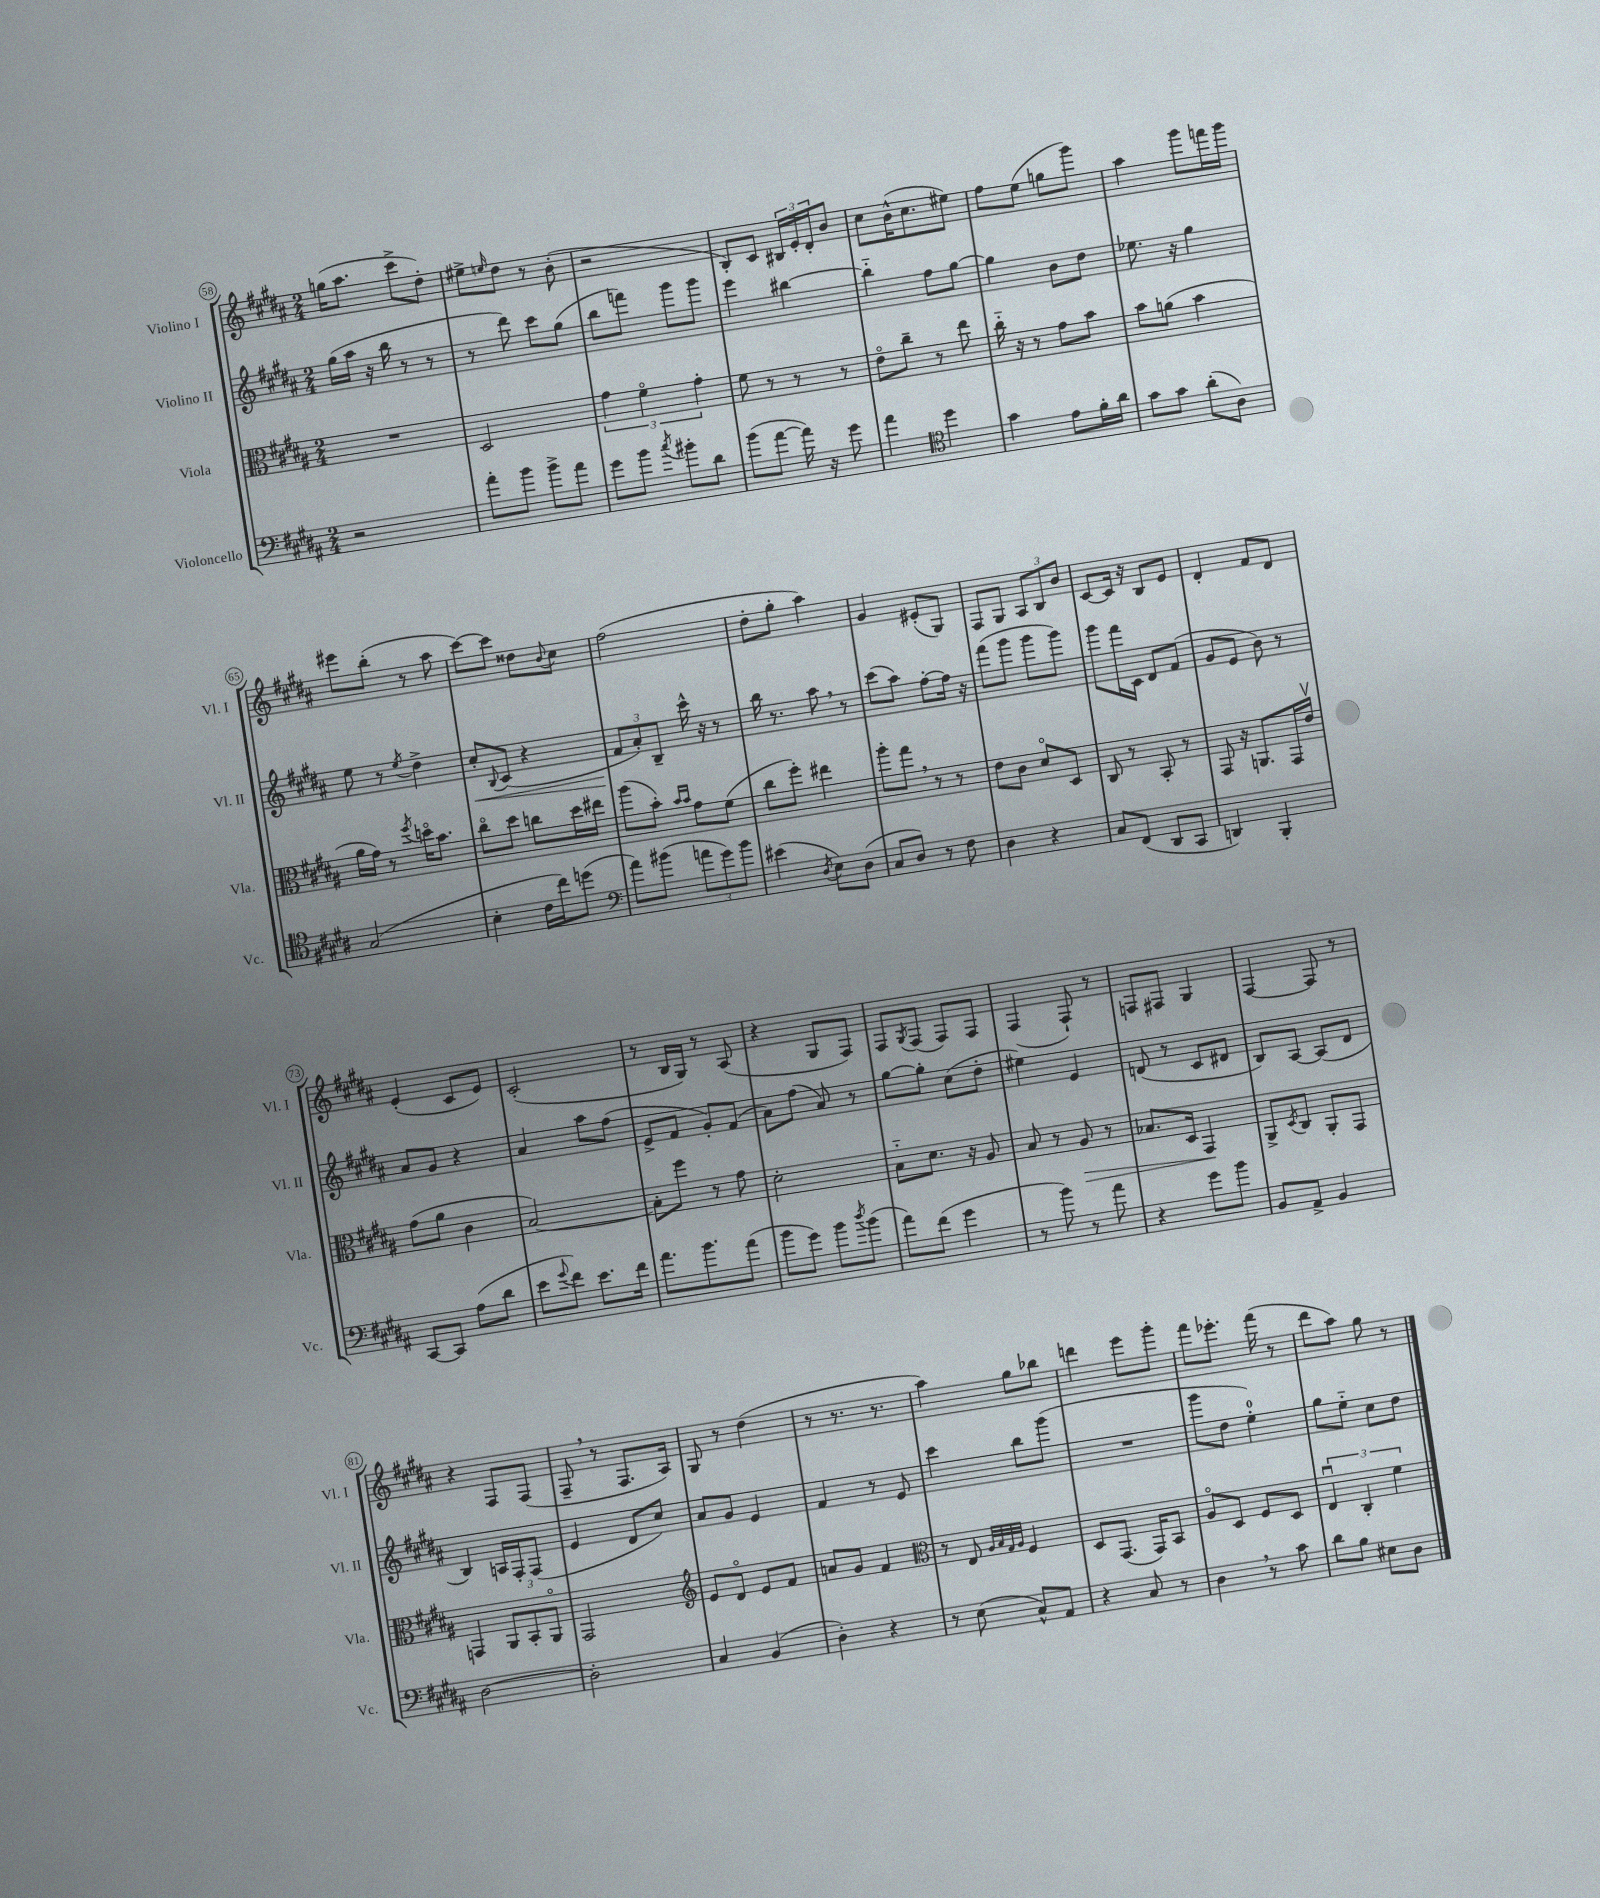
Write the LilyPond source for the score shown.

<<
\new StaffGroup <<
\new Staff = "s0" \with { instrumentName = "Violino I" shortInstrumentName = "Vl. I" } {
    \clef treble \key b \major \numericTimeSignature \time 2/4
    g''16( ais''8. cis'''8-> dis''8-.) |
    eis''8-> \grace { e''16 } dis''8 r8 b'8-.( |
    r2 |
    b8-.) cis'8 \tuplet 3/2 { bis16 e'16-. dis'16-. } b'8 |
    cis''8 b'16-^( cis''8. eis''8) |
    fis''8 e''8( g''8 gis'''8) |
    ais''4 gis'''8 f'''16 gis'''16 |
    eis'''8 b''8-.( r8 ais''8 |
    cis'''8~) cis'''8 disis''8 \appoggiatura { b'8 } cis''8 |
    fis''2( |
    dis''8-. gis''8-. ais''4) |
    gis'4 eis'8-.( gis8) |
    fis8 gis8 \tuplet 3/2 { ais8 b8 b'8 } |
    cis'8~ cis'16 r16 b8 e'8 |
    dis'4-. fis'8 dis'8 |
    e'4-.( cis'8 e'8) |
    cis'2-.( |
    r8 b16 gis16) r8 ais8( |
    r4 gis8 fis8) |
    fis8 \acciaccatura { gis8 } fis8( fis8) fis8 |
    fis4( fis8-!) r8 |
    f8 fis8 gis4 |
    fis4~ fis8 r8 |
    r4 fis8 fis8( |
    fis8-- \breathe r8 fis8. ais16) |
    gis8 r8 dis''4( |
    r8 r8. r8. |
    ais''4) gis''8 bes''8 |
    d'''4 e'''8 gis'''8-. |
    fis'''8 ees'''8.-. fis'''16( r8 |
    dis'''8 ais''8) gis''8 r8 \bar "|." |
}
\new Staff = "s1" \with { instrumentName = "Violino II" shortInstrumentName = "Vl. II" } {
    \clef treble \key b \major \numericTimeSignature \time 2/4
    gis''16( ais''16 r16 b''16 r8 r8 |
    r8 dis'''8) cis'''8 gis''8( |
    b''8 f'''8) gis'''8 gis'''8 |
    e'''4 bis''4~ |
    bis''4-_ fis''8 gis''8~ |
    gis''4 b'8 dis''8 |
    ees''8. r16 gis''4 |
    e''8 r8 \acciaccatura { e''8 } dis''4-> |
    cis''8-.\< \appoggiatura { b8 } cis'8( r4 |
    \tuplet 3/2 { fis'8\! ais'8-.) b8-- } cis'''16-^ r16 r8 |
    b''16 r8. ais''8 \breathe r8 |
    cis'''8( ais''8) fis''8~-. fis''16 r16 |
    fis'''8( gis'''8 gis'''8 gis'''8) |
    gis'''8 fis'''16 cis'16 dis'8 fis'8( |
    gis'8 e'8 b'8) r8 |
    ais'8 gis'8 r4 |
    ais'4 ais''8 fis''8( |
    e'8-> fis'8 gis'8-.) fis'8( |
    ais'8) fis''8( ais'8) r8 |
    gis''8~ gis''8-. cis''8( dis''8-. |
    eis''4) e'4 |
    d'8( r8 cis'8 dis'8 |
    b8) ais8~ ais8( dis'8 |
    b4) a16 fis16-. fis8( |
    e'4 dis'8 cis''8) |
    ais'8 gis'8 e'4 |
    fis'4 r8 e'8 |
    cis'''4 b''8 gis'''8( |
    R2 |
    gis'''8 dis''8 e''4-0-.) |
    gis''8 e''8-_ cis''8 dis''8 \bar "|." |
}
\new Staff = "s2" \with { instrumentName = "Viola" shortInstrumentName = "Vla." } {
    \clef alto \key b \major \numericTimeSignature \time 2/4
    R2 |
    dis2 |
    \tuplet 3/2 { gis'4 fis'4\flageolet gis'4-. } |
    fis'8 r8 r8 r8 |
    e'8\flageolet cis''8-- r8 e''8 |
    cis''16-_ r16 r8 gis'8 b'8 |
    b'8 a'8( b'4 |
    ais'16 gis'16) r8 \acciaccatura { fis''8 } d''16\flageolet b'8. |
    cis''8\flageolet dis''8 c''8 dis''16 eis''16 |
    ais''8( b'8-.) \grace { b'16 b'16 } gis'8 fis'8( |
    cis''8 fis''8-.) eis''4 |
    ais''8-. gis''8 \breathe r8 r8 |
    e'8 cis'8 dis'8\flageolet dis8 |
    cis8 r8 b,8-. r8 |
    gis,8 r16 a,8. gis,16 e'16\upbow |
    gis'8( ais'8 cis'4 |
    b2~) |
    b8-. fis''8 r8 gis'8 |
    dis'2-. |
    b8-_ dis'8. r16 ais8 |
    b8 r8 ais8\> r8 |
    bes8. dis16 gis,4\! |
    ais,8-> \acciaccatura { dis8 } cis8 ais,8-. gis,8 |
    g,4 \tuplet 3/2 { ais,8 b,8-. ais,8\flageolet } |
    gis,2 |
    \clef treble e'8 dis'8\flageolet e'8 fis'8 |
    a'8 gis'8 fis'4 |
    \clef alto r8 e8 \grace { ais32 b32 gis32 ais32 } fis4 |
    dis8 gis,8.( gis,16) b,8 |
    ais8\flageolet dis8 fis8 dis8 |
    \tuplet 3/2 { e4\downbow cis4-. fis'4 } \bar "|." |
}
\new Staff = "s3" \with { instrumentName = "Violoncello" shortInstrumentName = "Vc." } {
    \clef bass \key b \major \numericTimeSignature \time 2/4
    r2 |
    ais'8-. b'8 b'8-> ais'8 |
    gis'8 b'8 \acciaccatura { cis''8 } bis'8-. dis'8 |
    b'8( ais'8~ ais'16) r16 gis'8 |
    ais'4 \clef tenor dis''4 |
    gis'4 e'8 fis'16-. ais'16 |
    gis'8 gis'8 ais'8-.( ais8) |
    gis2( |
    b4-. cis'16 cis''16) d''8( |
    \clef bass ais'8) bis'8( \tuplet 3/2 { a'8 gis'8) bis'8 } |
    eis'4( \acciaccatura { dis8 } e8) dis8( |
    cis8 dis8) r8 fis8 |
    dis4 r4 |
    cis8 fis,8( dis,8 cis,8 |
    d,4) b,,4-. |
    cis,8~ cis,8 ais8( dis'8 |
    e'8 \appoggiatura { gis'8 } fis'8) e'8. fis'16 |
    ais'8. b'8. ais'8( |
    b'8 gis'8) b'8 \acciaccatura { dis''8 } b'8( |
    ais'8) fis'8( gis'4 |
    r8 b'8) r8 ais'8 |
    r4 gis'8 b'8 |
    b,8 ais,8-> b,4 |
    dis2~ |
    dis2-. |
    cis4 b,4( |
    dis4-.) r4 |
    r8 e8( cis8-^) ais,8 |
    r4 cis8 r8 |
    dis4 \breathe r8 cis'8 |
    dis'8 b8 eis8 dis8 \bar "|." |
}
>>
>>
\layout { \context { \Score currentBarNumber = #58 \override BarNumber.stencil = #(make-stencil-circler 0.1 0.3 ly:text-interface::print) } }
